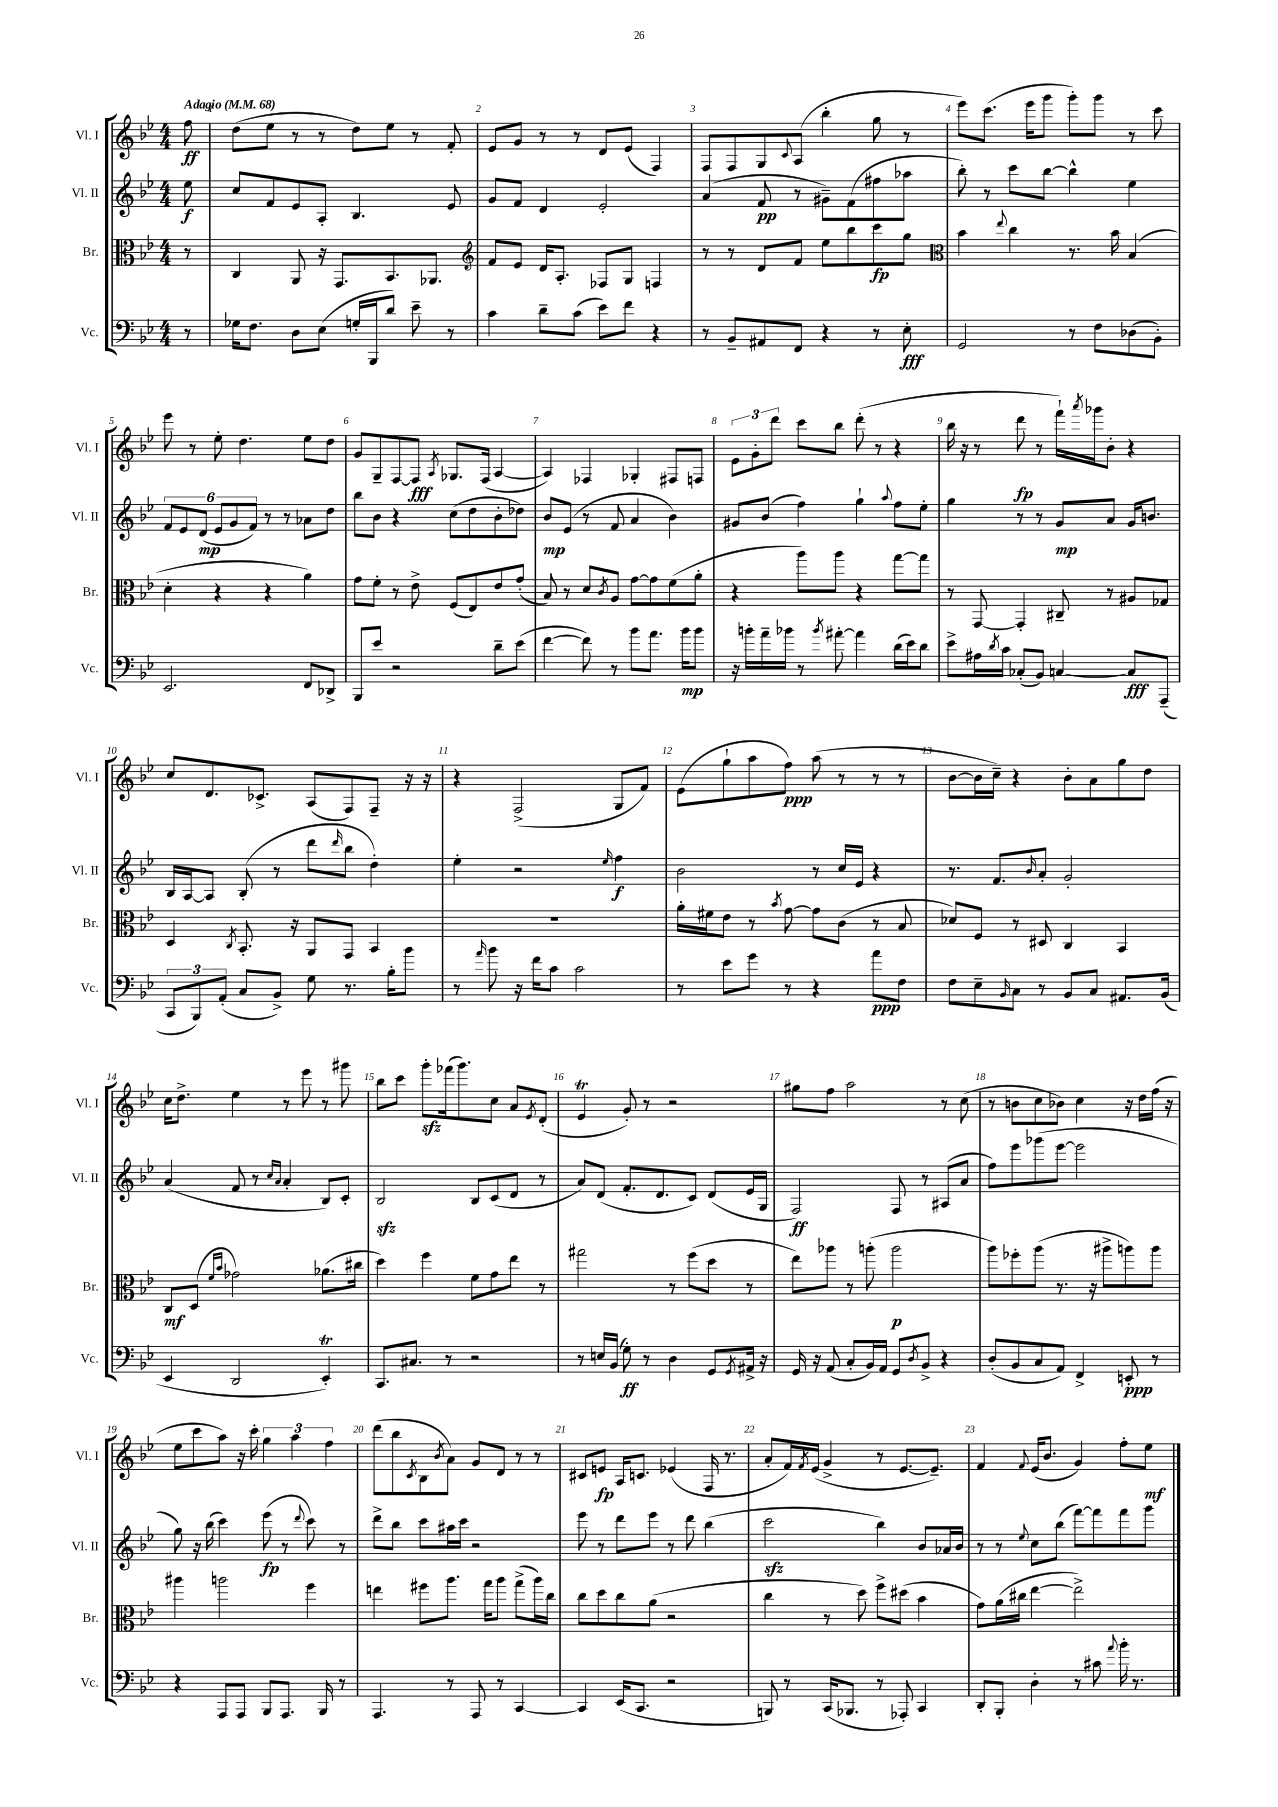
<<
\new StaffGroup <<
\new Staff = "s0" \with { instrumentName = "Vl. I" shortInstrumentName = "Vl. I" } {
    \clef treble \key bes \major \numericTimeSignature \time 4/4 \partial 8 \tempo "Adagio" 4 = 68
    f''8\ff |
    d''8( ees''8 r8 r8 d''8) ees''8 r8 f'8-. |
    ees'8 g'8 r8 r8 d'8 ees'8( f4) |
    f8 f8 g8 \appoggiatura { c'8 } a8( bes''4-. g''8 r8 |
    ees'''8) c'''8.( ees'''16 g'''8 g'''8-.) g'''8 r8 c'''8 |
    ees'''8 r8 ees''8-. d''4. ees''8 d''8 |
    g'8 g8-- f8~ f8\fff \acciaccatura { a8 } ges8. f16( a4~ |
    a4) fes4 ges4-. fis8 f8 |
    \tuplet 3/2 { ees'8 g'8-. d'''8 } c'''8 bes''8 d'''8-.( r8 r4 |
    bes''16 r16 r8 d'''8\fp r8 f'''16-!) \acciaccatura { a'''8 } ges'''16 bes'8-. r4 |
    c''8 d'8. ces'8.-> a8( f8) f8-- r16 r16 |
    r4 f2->( g8 f'8) |
    ees'8( g''8-! a''8 f''8\ppp) a''8( r8 r8 r8 |
    bes'8~ bes'16 c''16--) r4 bes'8-. a'8 g''8 d''8 |
    c''16 d''8.-> ees''4 r8 ees'''8 r8 gis'''8 |
    bes''8 c'''8 g'''8-.\sfz fes'''16( g'''8.) c''8 a'8 \acciaccatura { ees'8 } d'8-.( |
    ees'4\trill g'8-.) r8 r2 |
    gis''8 f''8 a''2 r8 c''8( |
    r8 b'8 c''8 bes'8) c''4 r16 d''16 f''16( r16 |
    ees''8 c'''8 a''8) r16 c'''16-. \tuplet 3/2 { g''4 a''4 f''4 } |
    d'''8( bes''8 \acciaccatura { c'8 } bes8 \acciaccatura { bes'8 } a'8) g'8 d'8 r8 r8 |
    cis'8 e'8\fp a16 c'8. ees'4( f16 r8. |
    a'8-. f'16) \acciaccatura { f'8 } ees'16( g'4-> r8 ees'8.~ ees'8.--) |
    f'4 \appoggiatura { f'8 } ees'16( bes'8. g'4) f''8-. ees''8\mf \bar "|." |
}
\new Staff = "s1" \with { instrumentName = "Vl. II" shortInstrumentName = "Vl. II" } {
    \clef treble \key bes \major \numericTimeSignature \time 4/4 \partial 8
    ees''8\f |
    c''8 f'8 ees'8 a8-. bes4. ees'8 |
    g'8 f'8 d'4 ees'2-. |
    a'4( f'8\pp r8 gis'8--) f'8( fis''8 aes''8 |
    bes''8-.) r8 c'''8 bes''8~ bes''4-^ ees''4 |
    \tuplet 6/4 { f'8 ees'8 d'8\mp( ees'8 g'8 f'8) } r8 r8 aes'8 d''8 |
    bes''8 bes'8 r4 c''8( d''8 bes'8-. des''8) |
    bes'8\mp ees'8( r8 f'8 a'4 bes'4) |
    gis'8 bes'8( f''4) g''4-! \appoggiatura { a''8 } f''8 ees''8-. |
    g''4 r8 r8 g'8\mp a'8 g'16 b'8. |
    bes16 a16~ a8 bes8-.( r8 d'''8 \grace { d'''16 } bes''8 d''4-.) |
    ees''4-. r2 \grace { ees''16 } f''4\f |
    bes'2 r8 c''16 ees'16 r4 |
    r8. f'8. \grace { bes'16 } a'8-. g'2-. |
    a'4( f'8 r8 \grace { c''16 a'16 } a'4-. bes8) c'8-. |
    bes2\sfz bes8 c'8( d'8 r8 |
    a'8) d'8( f'8.-. d'8. c'8) d'8( ees'16 g16 |
    f2\ff) f8 r8 ais8( a'8 |
    f''8) ees'''8 ges'''8( ees'''8~ ees'''2 |
    g''8) r16 bes''16( c'''4) ees'''8\fp( r8 \appoggiatura { d'''8 } c'''8) r8 |
    d'''8-> bes''8 c'''8 ais''16 c'''16 r2 |
    ees'''8 r8 d'''8 ees'''8 r8 d'''8 bes''4( |
    c'''2\sfz bes''4) bes'8 aes'16 bes'16 |
    r8 r8 \appoggiatura { ees''8 } c''8 bes''8( f'''8~) f'''8 f'''8 g'''8 \bar "|." |
}
\new Staff = "s2" \with { instrumentName = "Br." shortInstrumentName = "Br." } {
    \clef alto \key bes \major \numericTimeSignature \time 4/4 \partial 8
    r8 |
    c4 a,8 r16 g,8. bes,8. aes,8. |
    \clef treble f'8 ees'8 d'16 a8.-. fes8 g8 f4 |
    r8 r8 d'8 f'8 ees''8 bes''8 c'''8\fp g''8 |
    \clef alto bes'4 \appoggiatura { ees''8 } c''4 r8. bes'16 bes4( |
    d'4-. r4 r4 a'4) |
    g'8 f'8-. r8 ees'8-> f8( ees8) ees'8 g'8-.( |
    bes8) r8 d'8 \acciaccatura { c'8 } a8 g'8~ g'8 f'8( a'8-. |
    r4 a''8) a''8 r4 g''8~ g''8 |
    r8 g,8~ g,4-. cis8-- r8 ais8 ges8 |
    d4 \acciaccatura { c8 } bes,8.-. r16 a,8 g,8 bes,4 |
    R1 |
    a'16-. fis'16 ees'8 r8 \acciaccatura { bes'8 } g'8~ g'8 c'8( r8 bes8 |
    des'8) f8 r8 dis8 c4 bes,4 |
    c8\mf d8( \grace { f'16 bes'16 } ges'2) aes'8.( cis''16 |
    d''4) f''4 f'8 g'8 ees''8 r8 |
    gis''2 r8 f''8( d''8 r8 |
    ees''8) aes''8 r8 a''8-.( a''2\p |
    a''8) fes''8-. a''8( r8. r16 ais''8-> a''8) a''8 |
    ais''4 a''2 f''4 |
    e''4 fis''8 a''8. g''16 a''8 g''8->( a''16) c''16 |
    c''8 d''8 c''8 a'8( r2 |
    c''4 r8 d''8) f''8-> dis''8( bes'4 |
    g'8) a'16( cis''16 ees''4~ ees''2->) \bar "|." |
}
\new Staff = "s3" \with { instrumentName = "Vc." shortInstrumentName = "Vc." } {
    \clef bass \key bes \major \numericTimeSignature \time 4/4 \partial 8
    r8 |
    ges16 f8. d8 ees8( g16-. bes,,16 d'8) ees'8-- r8 |
    c'4 d'8-- c'8( ees'8) f'8 r4 |
    r8 bes,8-- ais,8 f,8 r4 r8 ees8-.\fff |
    g,2 r8 f8 des8( bes,8-.) |
    ees,2. f,8 des,8-> |
    bes,,8 ees'8 r2 d'8-- ees'8( |
    f'4~ f'8) r8 bes'8 a'8. bes'16\mp bes'8 |
    r16 b'16-. a'16-- bes'16 r8 \acciaccatura { bes'8 } ais'8~-. ais'4 d'16( ees'16) d'8 |
    ees'8-> ais16 \acciaccatura { d'8 } c'16 ces8-.( bes,8) c4~ c8\fff a,,8--( |
    \tuplet 3/2 { c,8 bes,,8) a,8-.( } c8 bes,8->) g8 r8. bes16-. bes'8 |
    r8 \grace { a'16 } bes'8 r16 f'16 c'8 c'2 |
    r8 ees'8 g'8 r8 r4 a'8\ppp f8 |
    f8 ees8-- \grace { bes,16 } c8 r8 bes,8 c8 ais,8. bes,16( |
    ees,4 d,2 ees,4-.\trill) |
    c,8. cis8. r8 r2 |
    r8 e16 bes,16( g8-.\ff) r8 d4 g,8 \acciaccatura { g,8 } ais,16-> r16 |
    g,16 r16 a,8( c8-. bes,16) a,16 g,8 \acciaccatura { d8 } bes,8-> r4 |
    d8-.( bes,8 c8 a,8) f,4-> e,8-.\ppp r8 |
    r4 a,,8 a,,8 bes,,8 a,,8. bes,,16 r8 |
    a,,4. r8 a,,8 r8 c,4~ |
    c,4 ees,16( c,8. r2 |
    b,,8) r8 c,16( bes,,8. r8 aes,,8-.) c,4 |
    d,8-. bes,,8-. d4-. r8 cis'8 \appoggiatura { a'8 } bes'16-. r8. \bar "|." |
}
>>
>>
\layout { \context { \Score \override BarNumber.break-visibility = ##(#f #t #t) barNumberVisibility = #all-bar-numbers-visible } }
